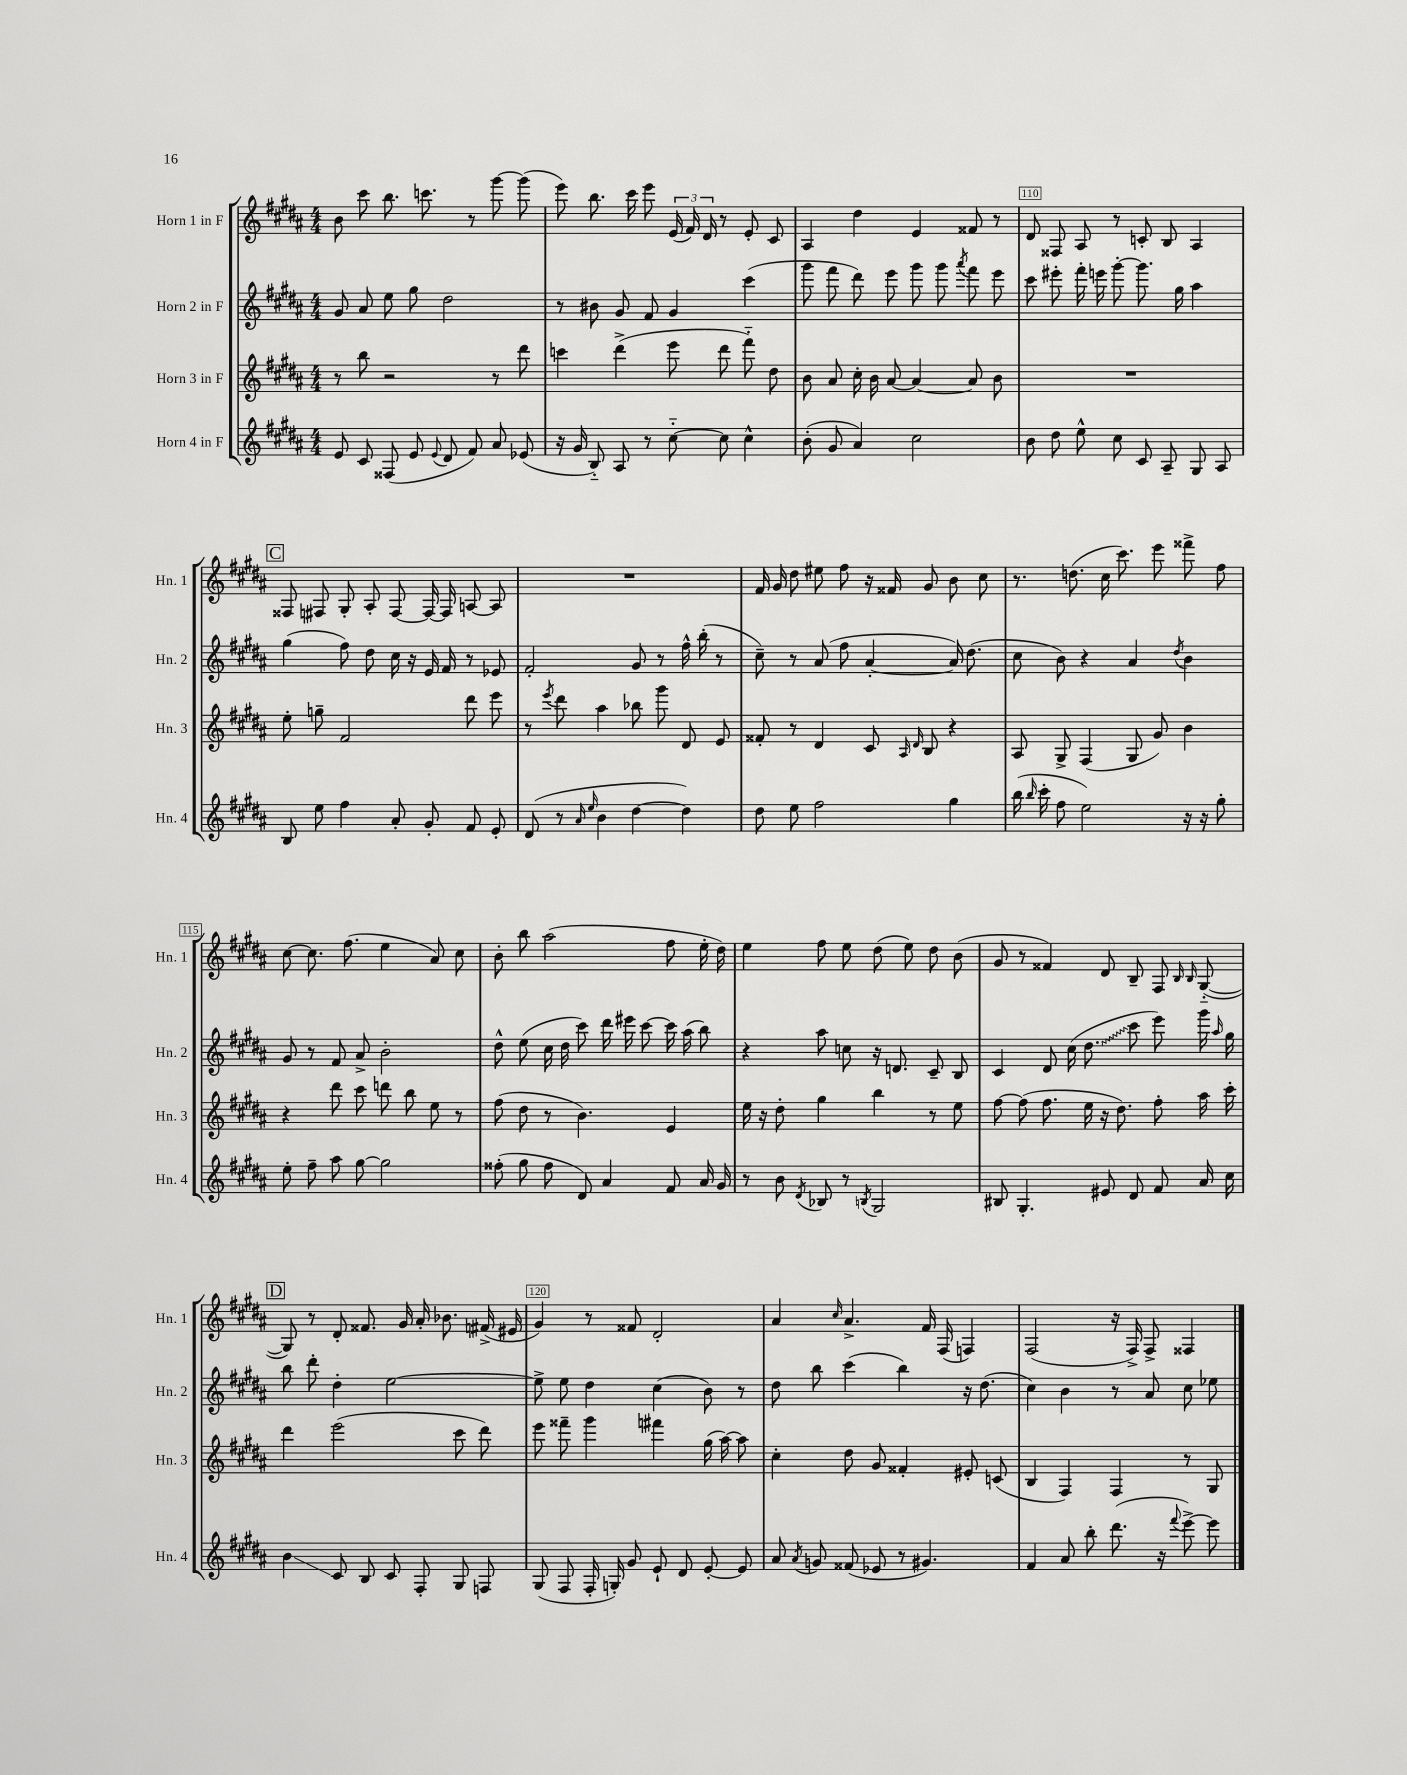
<<
\new StaffGroup <<
\new Staff = "s0" \with { instrumentName = "Horn 1 in F" shortInstrumentName = "Hn. 1" } {
    \clef treble \key b \major \numericTimeSignature \time 4/4
    \autoBeamOff b'8 cis'''8 b''8. c'''8. r8 gis'''8~ gis'''8( |
    e'''8) b''8. cis'''16 e'''8 \tuplet 3/2 { e'16( fis'16) dis'16 } r8 e'8-. cis'8 |
    ais4 dis''4 e'4 fisis'8 r8 |
    dis'8 fisis8 ais8 r8 c'8-. b8 ais4 |
    \mark \markup { \box "C" } fisis8 fis8 gis8-. ais8-. fis8~ fis16~ fis16 a8~ a8 |
    R1 |
    fis'16 gis'16 dis''8 eis''8 fis''8 r16 fisis'16 gis'8 b'8 cis''8 |
    r8. d''8.( cis''16 cis'''8.) e'''8 fisis'''8-> fis''8 |
    cis''8~ cis''8. fis''8.( e''4 ais'8) cis''8 |
    b'8-. b''8 ais''2( fis''8 e''16-. dis''16) |
    e''4 fis''8 e''8 dis''8( e''8) dis''8 b'8( |
    gis'8 r8 fisis'4) dis'8 b8-- fis8 \grace { b16 b16 } gis8~-_( |
    \mark \markup { \box "D" } gis8) r8 dis'8-. fisis'8. gis'16 ais'16-. bes'8. fis'16->( eis'16 |
    gis'4) r8 fisis'8 dis'2-. |
    ais'4 \grace { cis''16 } ais'4.-> fis'16 fis16( f4) |
    fis2( r16 fis16->) fis8-> fisis4 \bar "|." |
}
\new Staff = "s1" \with { instrumentName = "Horn 2 in F" shortInstrumentName = "Hn. 2" } {
    \clef treble \key b \major \numericTimeSignature \time 4/4
    \autoBeamOff gis'8 ais'8 e''8 gis''8 dis''2 |
    r8 bis'8 gis'8 fis'8 gis'4 cis'''4( |
    gis'''8 fis'''8 dis'''8) e'''8 gis'''8 gis'''8 \acciaccatura { ais'''8 } fis'''8 e'''8 |
    cis'''8 eis'''8-. fis'''16-. e'''16 gis'''8~-. gis'''8. gis''16 ais''4 |
    \mark \markup { \box "C" } gis''4( fis''8) dis''8 cis''16 r16 e'16 fis'16 r8 ees'8 |
    fis'2-. gis'8 r8 fis''16-^ b''16-.( r8 |
    cis''8--) r8 ais'8( fis''8 ais'4~-. ais'16) dis''8.( |
    cis''8 b'8) r4 ais'4 \acciaccatura { dis''8 } b'4 |
    gis'8 r8 fis'8 ais'8-> b'2-. |
    dis''8-^ e''8( cis''16 dis''16 cis'''8) dis'''16 eis'''16 cis'''8~ cis'''16 ais''16( b''8) |
    r4 ais''8 c''8 r16 d'8. cis'8-- b8 |
    cis'4 dis'8 cis''16( \once \override Glissando.style = #'zigzag dis''8.\glissando cis'''8 e'''8) gis'''16 \grace { ais''16 } gis''16 |
    \mark \markup { \box "D" } b''8 dis'''8-. dis''4-. e''2~ |
    e''8-> e''8 dis''4 cis''4( b'8) r8 |
    dis''8 b''8 cis'''4( b''4) r16 dis''8.( |
    cis''4) b'4 r8 ais'8 cis''8 ees''8 \bar "|." |
}
\new Staff = "s2" \with { instrumentName = "Horn 3 in F" shortInstrumentName = "Hn. 3" } {
    \clef treble \key b \major \numericTimeSignature \time 4/4
    \autoBeamOff r8 b''8 r2 r8 dis'''8 |
    c'''4 dis'''4->( e'''8 dis'''8 fis'''8-_) dis''8 |
    b'8 ais'8 cis''16-. b'16 ais'8~ ais'4~ ais'8 b'8 |
    R1 |
    \mark \markup { \box "C" } e''8-. g''8-- fis'2 dis'''8 e'''8 |
    r8 \acciaccatura { e'''8 } dis'''8 ais''4 bes''8 gis'''8 dis'8 e'8 |
    fisis'8-. r8 dis'4 cis'8 \grace { ais16 dis'16 } b8 r4 |
    ais8 gis8-> fis4( gis8 gis'8) b'4 |
    r4 dis'''8 cis'''8 d'''8 b''8 e''8 r8 |
    fis''8( dis''8 r8 b'4.) e'4 |
    e''16 r16 dis''8-. gis''4 b''4 r8 e''8 |
    fis''8~ fis''8( fis''8. e''16 r16 dis''8.) fis''8-. ais''16 cis'''16-. |
    \mark \markup { \box "D" } dis'''4 e'''2( cis'''8 dis'''8) |
    e'''8 fisis'''8-- gis'''4 fis'''4 gis''16( ais''16~) ais''8 |
    cis''4-. dis''8 gis'8 fisis'4-. eis'8-. c'8( |
    b4 fis4) fis4 r8 gis8 \bar "|." |
}
\new Staff = "s3" \with { instrumentName = "Horn 4 in F" shortInstrumentName = "Hn. 4" } {
    \clef treble \key b \major \numericTimeSignature \time 4/4
    \autoBeamOff e'8 cis'8 fisis8( e'8 \appoggiatura { e'8 } dis'8 fis'8) ais'8 ees'8( |
    r16 gis'16 b8-_) ais8 r8 cis''8~-_ cis''8 cis''4-^ |
    b'8-.( gis'8 ais'4) cis''2 |
    b'8 dis''8 e''8-^ cis''8 cis'8 ais8-- gis8 ais8 |
    \mark \markup { \box "C" } b8 e''8 fis''4 ais'8-. gis'8-. fis'8 e'8-. |
    dis'8( r8 \grace { ais'16 e''16 } b'4 dis''4~ dis''4) |
    dis''8 e''8 fis''2 gis''4 |
    b''16( \grace { b''16 } cis'''16-. fis''8 e''2) r16 r16 gis''8-. |
    e''8-. fis''8-- ais''8 gis''8~ gis''2 |
    fisis''8-.( gis''8 fisis''8 dis'8) ais'4 fis'8 ais'16 gis'16 |
    r8 b'8 \acciaccatura { dis'8 } bes8 r8 \acciaccatura { b8 } gis2 |
    bis8 gis4.-. eis'8 dis'8 fis'8 ais'16 cis''16 |
    \mark \markup { \box "D" } b'4\glissando cis'8 b8 cis'8 fis8-. gis8 f8 |
    gis8( fis8 fis16-. g16-.) gis'8 e'8-! dis'8 e'8~-. e'8 |
    ais'8 \acciaccatura { ais'8 } g'8 fisis'8( ees'8 r8 gis'4.) |
    fis'4 ais'8 b''8-. dis'''8.( r16 \appoggiatura { fis'''8 } e'''8~->) e'''8 \bar "|." |
}
>>
>>
\layout { \context { \Score currentBarNumber = #107 \override BarNumber.break-visibility = ##(#f #t #t) barNumberVisibility = #(every-nth-bar-number-visible 5) \override BarNumber.stencil = #(make-stencil-boxer 0.1 0.3 ly:text-interface::print) } }
